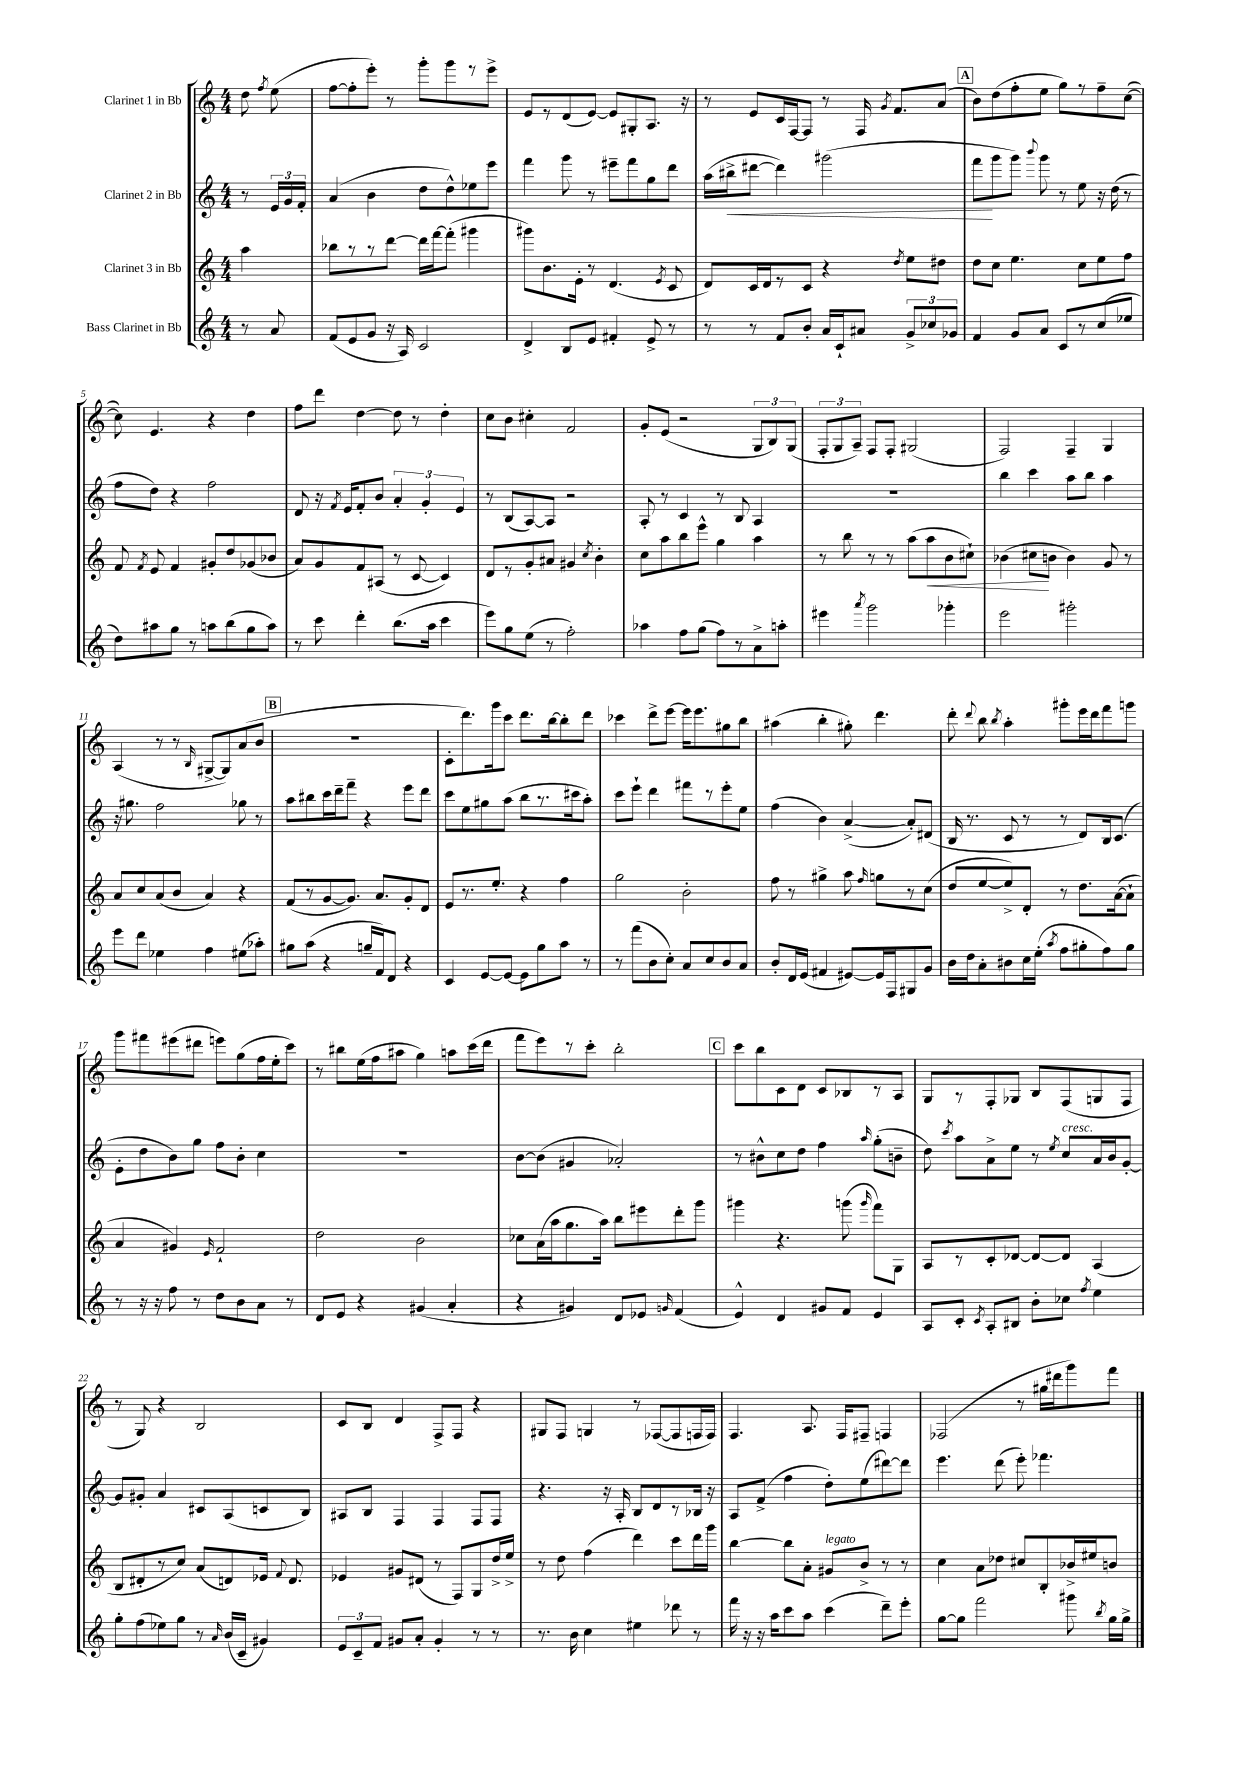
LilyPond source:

<<
\new StaffGroup <<
\new Staff = "s0" \with { instrumentName = "Clarinet 1 in Bb" } {
    \clef treble \key c \major \numericTimeSignature \time 4/4 \partial 4
    \autoBeamOff d''8 \acciaccatura { f''8 } e''8( |
    f''8[~ f''8-. e'''8]-.) r8 g'''8[-. g'''8 r8 e'''8]-> |
    e'8[ r8 d'8( e'8]~) e'8[ gis8-. a8.] r16 |
    r8 e'8[ c'16 f16~ f8] r8 f16 \acciaccatura { g'8 } f'8.[ a'8]( |
    \mark \markup { \box "A" } b'8[) d''8( f''8-. e''8] g''8[) r8 f''8-- c''8]~( |
    c''8) e'4. r4 d''4 |
    f''8[ d'''8] d''4~ d''8 r8 d''4-. |
    c''8[ b'8] cis''4-. f'2 |
    g'8[-. e'8]( r2 \tuplet 3/2 { g8[ b8) g8]( } |
    \tuplet 3/2 { f8[-. g8 a8]--) } f8[ f8]-. gis2( |
    f2) f4-- g4 |
    a4( r8 r8 \grace { b16 } gis8[~-> gis8) a'8( b'8] |
    \mark \markup { \box "B" } R1 |
    c'8[-. d'''8.) g'''16 c'''8] d'''8.[ b''16~ b''8-. d'''8] |
    ces'''4 d'''8[-> e'''8]~ e'''16[ e'''8. gis''8 b''8] |
    ais''4( b''4-. gis''8-.) d'''4. |
    d'''8-. \appoggiatura { d'''8 } b''8 \acciaccatura { b''8 } a''4-. gis'''8[-. e'''16 d'''16 f'''8 g'''8] |
    g'''8[ fis'''8 eis'''8( dis'''8] e'''8[) g''8( f''16 e''16-. c'''8]) |
    r8 bis''8[ e''16( f''16 ais''8] g''4) a''8[ c'''16( d'''16] |
    f'''8[ e'''8) r8 c'''8]-. b''2-. |
    \mark \markup { \box "C" } c'''8[ b''8 c'8 d'8] c'8[ bes8 r8 a8] |
    g8[ r8 f8-. ges8] b8[ f8( g8 f8] |
    r8 g8) r4 b2 |
    c'8[ b8] d'4 f8[-> f8] r4 |
    gis8[ f8] g4 r8 fes8[~( fes8 f16 f16]) |
    f4. a8. f16[ fis8]-- f4 |
    fes2( r8 gis''16[ dis'''16 g'''8) f'''8] \bar "|." |
}
\new Staff = "s1" \with { instrumentName = "Clarinet 2 in Bb" } {
    \clef treble \key c \major \numericTimeSignature \time 4/4 \partial 4
    \autoBeamOff r8 \tuplet 3/2 { e'16[ g'16 f'16]-. } |
    a'4( b'4 d''8[ d''8-^) ees''8 e'''8] |
    f'''4 g'''8 r8 eis'''8[-- f'''8 g''8 d'''8] |
    a''16[( bis''16->\< dis'''8]~ dis'''4) gis'''2( |
    \mark \markup { \box "A" } f'''8[\! g'''8 g'''8]) \appoggiatura { b'''8 } g'''8 r8 e''8 r16 d''16( r8 |
    f''8[ d''8]) r4 f''2 |
    d'8 r16 \acciaccatura { f'8 } e'16[ f'8-. b'8] \tuplet 3/2 { a'4-. g'4-. e'4 } |
    r8 b8[( a8~) a8] r2 |
    a8-. r8 c'4 r8 b8 a4 |
    R1 |
    b''4 c'''4 a''8[ b''8] a''4 |
    r16 gis''8. f''2 ges''8 r8 |
    \mark \markup { \box "B" } a''8[ bis''8 c'''16 d'''16-- f'''8]-- r4 e'''8[ d'''8] |
    c'''8[ e''8 gis''8 a''8]( b''8[ r8. cis'''16 a''8]-.) |
    c'''8[ e'''8]-! d'''4 fis'''8[ r8 e'''8-. e''8] |
    f''4( b'4) a'4~->( a'8[-.) dis'8]( |
    b16 r8. c'8 r8 r8 d'8[) b16 c'8.]( |
    e'8[-. d''8 b'8) g''8] f''8[ b'8]-. c''4 |
    R1 |
    b'8[~ b'8]( gis'4 aes'2-.) |
    \mark \markup { \box "C" } r8 bis'8[-^ c''8 d''8] f''4 \grace { a''16 } g''8[-.( b'8]-- |
    d''8) \acciaccatura { c'''8 } a''8[ a'8-> e''8] r8 \acciaccatura { e''8 } c''8[^\markup { \italic "cresc." } a'16 b'16 g'8]~-. |
    g'8[ gis'8]-. a'4 cis'8[ a8( c'8 b8]) |
    ais8[ b8] f4 f4 f8[ f8] |
    r4. r16 a16-. b8[ d'8 r8 bes16] r16 |
    a8[ f'8]->( f''4 d''8[-.) e''8( dis'''8~) dis'''8] |
    e'''4. d'''8( e'''8-.) fes'''4. \bar "|." |
}
\new Staff = "s2" \with { instrumentName = "Clarinet 3 in Bb" } {
    \clef treble \key c \major \numericTimeSignature \time 4/4 \partial 4
    \autoBeamOff a''4 |
    bes''8[ r8 r8 d'''8]~ d'''16[ f'''16~ f'''8]-.( gis'''4 |
    gis'''8[) b'8. e'16]-. r8 d'4.( \acciaccatura { e'8 } c'8 |
    d'8[) c'16 d'16 r8 c'8] r4 \acciaccatura { d''8 } e''8[ dis''8] |
    \mark \markup { \box "A" } d''8[ c''8] e''4. c''8[ e''8 f''8] |
    f'8 \acciaccatura { f'8 } e'8 f'4 gis'8[-. d''8 ges'8( bes'8] |
    a'8[) g'8 f'8 ais8]( r8 c'8~ c'4) |
    d'8[ r8 g'8-. ais'8] gis'4 \acciaccatura { c''8 } b'4-. |
    c''8[ a''8 b''8 e'''8]-^ g''4 a''4 |
    r8 b''8 r8 r8 a''8[( a''8\< b'8 cis''8]-!) |
    bes'4( cis''8[\! b'8] b'4) g'8 r8 |
    a'8[ c''8 a'8( b'8] a'4) r4 |
    \mark \markup { \box "B" } f'8[( r8 g'8~ g'8.]) a'8.[ g'8-. d'8] |
    e'8[ r8. e''8.]-. r4 f''4 |
    g''2 b'2-. |
    f''8 r8 gis''4-> a''8 \grace { f''16 } g''8[ r8 c''8]( |
    d''8[ e''8~ e''8->) d'8]-. r8 d''8.[ a'16~( a'8]-! |
    a'4 gis'4) \grace { e'16 } f'2-! |
    d''2 b'2 |
    ces''8[ a'16( a''16 g''8. a''16]) b''8[ eis'''8 d'''8-. g'''8] |
    \mark \markup { \box "C" } gis'''4 r4. g'''8( \grace { g'''16 } f'''8[) g8] |
    a8[ r8 c'8-. des'8]~ des'8[~ des'8] a4( |
    b8[ dis'8-. r8 c''8]) a'8[( d'8) ees'16] \appoggiatura { f'8 } d'8. |
    ees'4 gis'8[ dis'8]( r8 f8[) g8 d''16-> e''16]-> |
    r8 d''8 f''4( d'''4) c'''8[ d'''16 g'''16] |
    b''4~ b''8[ a'8]-. gis'8[^\markup { \italic "legato" } b'8]-> r8 r8 |
    c''4 a'8[ des''8] cis''8[ b8-. bes'16-> eis''16 b'8] \bar "|." |
}
\new Staff = "s3" \with { instrumentName = "Bass Clarinet in Bb" } {
    \clef treble \key c \major \numericTimeSignature \time 4/4 \partial 4
    \autoBeamOff r8 a'8 |
    f'8[( e'8 g'8] r16 a16) c'2 |
    d'4-> b8[ e'8] fis'4-. e'8-> r8 |
    r8 r8 f'8[ b'8]-. a'16[ c'16-! ais'8] \tuplet 3/2 { g'8[-> ces''8 ges'8] } |
    \mark \markup { \box "A" } f'4 g'8[ a'8] c'8[ r8 c''8( ees''8] |
    d''8[) ais''8 g''8] r8 a''8[ b''8( g''8 a''8]) |
    r8 c'''8 d'''4-. b''8.[( a''16] c'''4 |
    e'''8[) g''8 e''8]( r8 f''2-.) |
    aes''4 f''8[ g''8]( f''8[) r8 a'8-> a''8]-. |
    eis'''4 \acciaccatura { a'''8 } g'''2 ges'''4-. |
    e'''2 gis'''2-. |
    e'''8[ d'''8] ees''4 f''4 eis''8[( aes''8]-.) |
    \mark \markup { \box "B" } gis''8[ a''8]( r4 g''16[-- f'16) d'8] r4 |
    c'4 e'8[~ e'8]~ e'8[ g''8 a''8] r8 |
    r8 f'''8[( b'8 c''8]-.) a'8[ c''8 b'8 a'8] |
    b'8[-. d'16 e'16]( fis'4 eis'8[~) eis'16 f16 gis8 g'8] |
    b'16[ d''16 a'8-. bis'8 c''16 e''16]-.( \acciaccatura { a''8 } f''8[ gis''8-. f''8) gis''8] |
    r8 r16 r16 f''8 r8 d''8[ b'8 a'8] r8 |
    d'8[ e'8] r4 gis'4( a'4-. |
    r4 gis'4) d'8[ ees'8] \grace { g'16 } f'4( |
    \mark \markup { \box "C" } e'4-^) d'4 gis'8[ f'8] e'4 |
    a8[ c'8]-. \acciaccatura { c'8 } a8[-. bis8] b'8[-. ces''8] \acciaccatura { f''8 } e''4 |
    g''8[-. f''8( ees''8) g''8] r8 \grace { a'16 } b'16[( c'16]-- gis'4) |
    \tuplet 3/2 { e'8[ c'8-- f'8] } gis'8[ a'8]-. gis'4-. r8 r8 |
    r8. b'16 c''4 eis''4 des'''8 r8 |
    f'''16 r16 r16 a''16[ c'''8 a''8] c'''4( d'''8[--) e'''8]-. |
    g''8[~ g''8] f'''2 gis'''8 \acciaccatura { b''8 } g''16[ g''16]-> \bar "|." |
}
>>
>>
